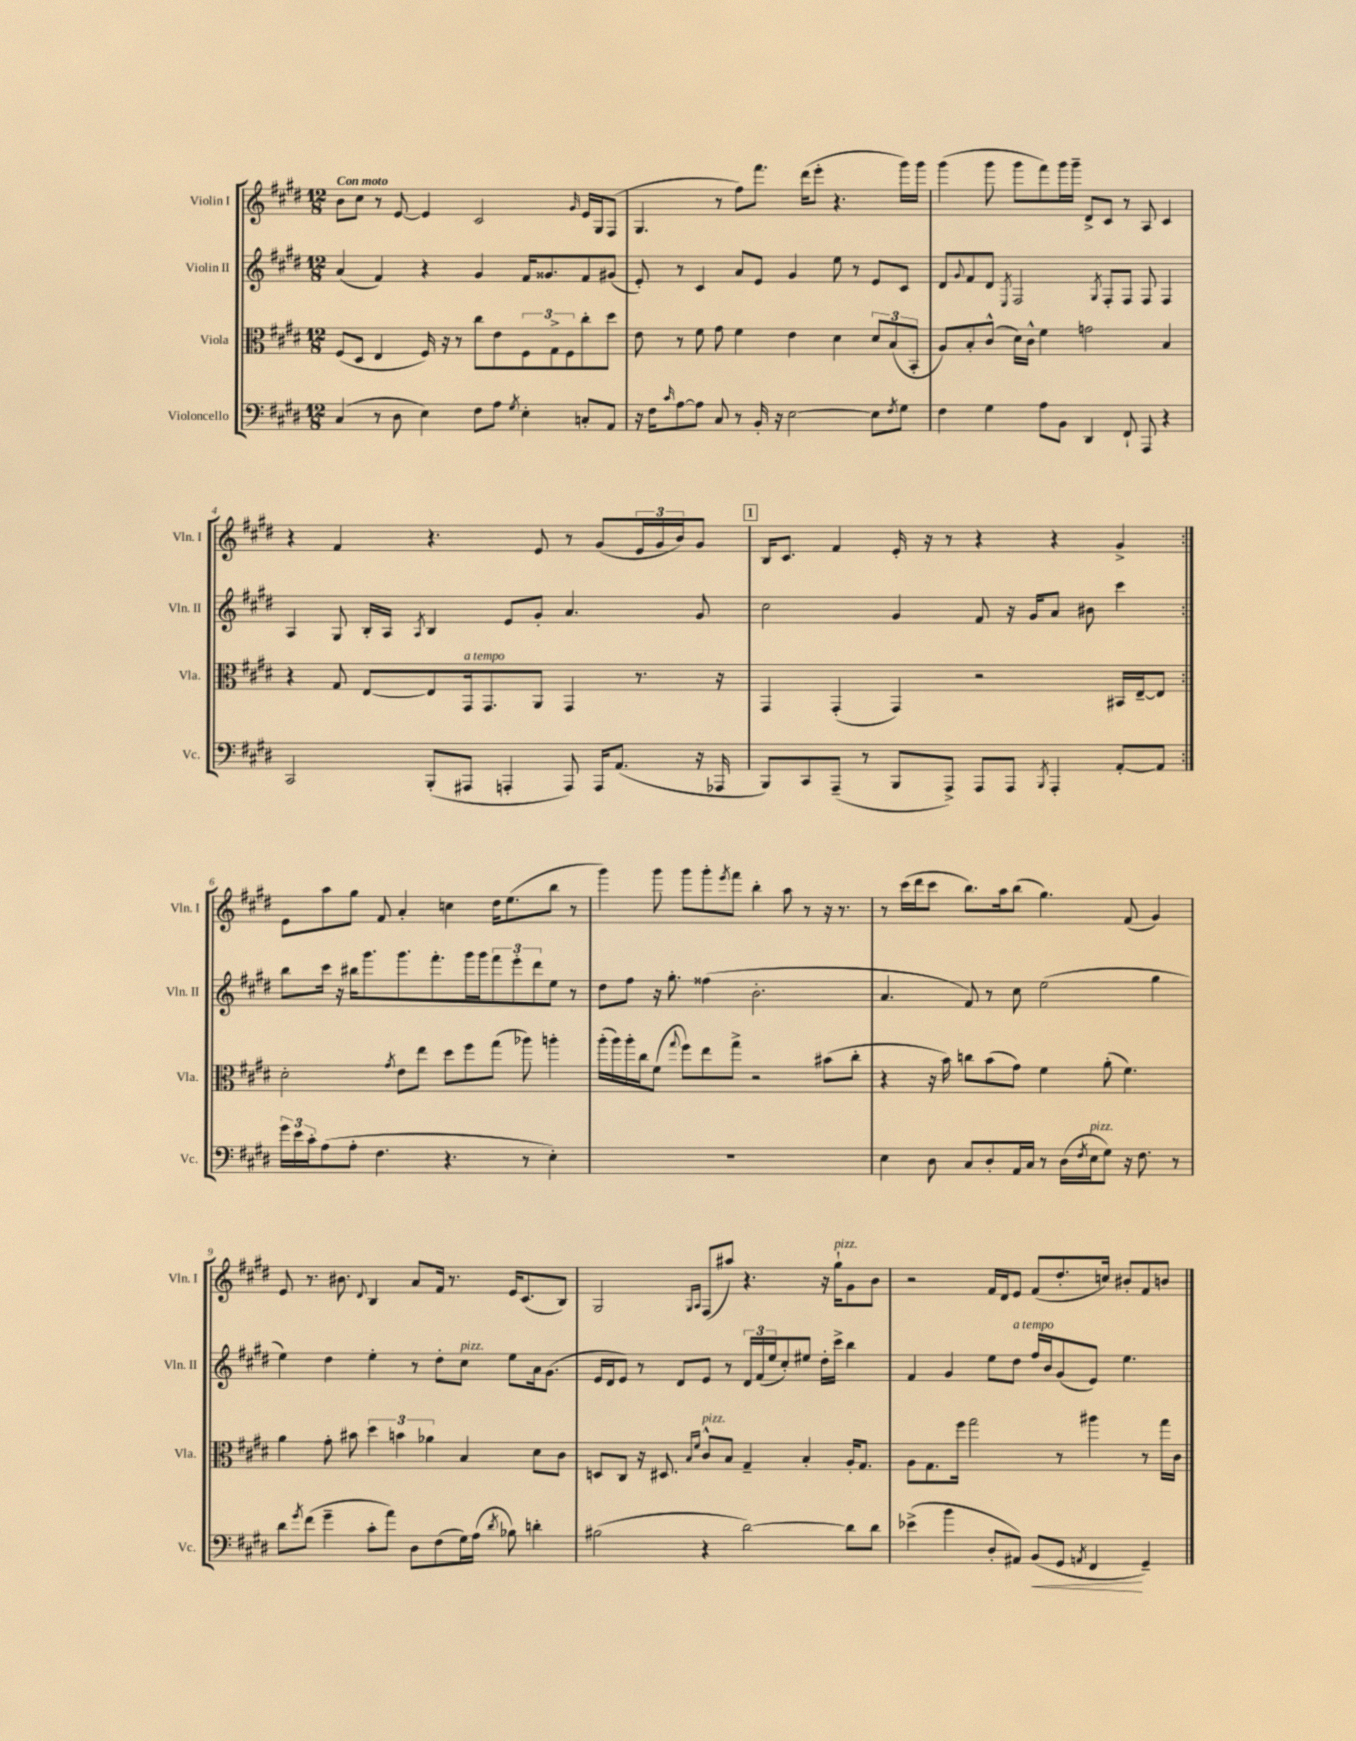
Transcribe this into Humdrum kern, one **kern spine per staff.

**kern	**kern	**kern	**kern
*staff4	*staff3	*staff2	*staff1
*clefF4	*clefC3	*clefG2	*clefG2
*k[f#c#g#d#]	*k[f#c#g#d#]	*k[f#c#g#d#]	*k[f#c#g#d#]
*M12/8	*M12/8	*M12/8	*M12/8
(4C#/	(8F#/L	(4a/	8b\L
.	8D#/J	.	8cc#\J
8r	4E/	4f#/)	8r
8D#\	.	.	[8e/
4E\)	16F#/)	4r	4e/]
.	16r	.	.
.	8r	.	.
8F#\L	8cc#\L	4g#/	2c#/
8A\J	8e\	.	.
8qG#/	.	.	.
4E'\	12F#\	16f#/LK	.
.	.	8.g##/	.
.	12G#^\	.	.
.	12F#\	.	.
.	.	.	16qqg#/
8C'/L	8cc#'\	8f#/	16e/LL
.	.	.	16G#/J
8AA/J	8dd#\J	(8g#/J	(8F#/J
=	=	=	=
16r	8e\	8e'/)	4.G#/
16F#\LK	.	.	.
16qqc#/	.	.	.
[8A\	8r	8r	.
8A\]J	8f#\	4c#/	.
8C#/	8g#\	.	8r
8r	4f#\	8a/L	8ff#\L)
16BB'/	.	8e/J	8.fff#\J
16r	.	.	.
[2E\	4e\	4g#/	.
.	.	.	(16ddd#\LK
.	.	.	8eee'\J
.	4d#\	8ee\	4.r
.	.	8r	.
8E\]L	12d#/L	8e/L	.
.	(12B/	.	.
8qF#/	.	.	.
8G#\J	.	8c#/J	16ggg#\LL)
.	12BB'/J	.	.
.	.	.	16ggg#\JJ
=	=	=	=
4F#\	8A/L)	8d#/L	(4ggg#\
.	.	8qqg#/	.
.	8B'/	8f#/	.
4G#\	(8c#^^/J	8d#/J	8ggg#\
.	.	8qE/	.
.	16d#\LL)	2F#/	8ggg#\L
.	16c#^^\JJ	.	.
8A\L	4f#\	.	8fff#\)
8BB\J	.	.	16ggg#\L
.	.	.	16ggg#~\JJ
4DD#/	2g\	.	8d#^/L
.	.	8qG#/	.
.	.	8F#'/L	8c#/J
8FF#`/	.	8F#/J	8r
8AAA/	.	8F#/	8A/
4r	4B/	4F#/	4c#/
=	=	=	=
2CC#/	4r	4A/	4r
.	8G#/	8G#/	4f#/
.	[8E/L	16B'/LL	.
.	.	16A/JJ	.
.	.	8qA/	.
(8BBB'/L	8E/]	4B/	4.r
8AAA#/J	16GG#/k	.	.
.	8.GG#/	.	.
4AAA'/	.	8e/L	.
.	8AA/J	8g#'/J	8e/
8AAA/)	4GG#/	4.a/	8r
16AAA/LK	.	.	(8g#/L
(8.AA/J	.	.	.
.	8.r	.	24e/L
.	.	.	24g#/
.	.	.	24b/J)
16r	.	8g#/	8g#/J
16AAA-/	16r	.	.
=	=	=	=
8BBB/L)	4GG#/	2cc#\	16B/LK
.	.	.	8.c#/J
8CC#/	.	.	.
(8AAA~/J	(4GG#'/	.	4f#/
8r	.	.	.
8BBB/L	4GG#/)	4g#/	16e'/
.	.	.	16r
8AAA^/J)	.	.	8r
8AAA/L	2r	8f#/	4r
8AAA/J	.	16r	.
.	.	16g#/LK	.
8qBBB/	.	.	.
4AAA'/	.	8a/J	4r
.	.	8b#\	.
[8AA'/L	16BB#/LL	4ccc#\	4g#^/
.	[16E~/J	.	.
8AA/]J	8E/]J	.	.
=:|!	=:|!	=:|!	=:|!
24g#\LL	2d#'\	8bb\L	8e\L
24e\	.	.	.
24c#'\J	.	.	.
(8A\	.	16ccc#\Jk	8aa\
.	.	16r	.
8A'\J	.	16bb#\LK	8gg#\J
.	.	8.ggg#\	.
4.F#\	.	.	8f#/
.	8qg#/	.	.
.	8e\L	8.ggg#\	4a'/
.	8ee\J	.	.
.	.	8.fff#'\	.
4.r	8dd#\L	.	4cc\
.	8ff#\	16ggg#\L	.
.	.	16ggg#\J	.
.	(8gg#\J	12fff#\	16dd#\LK
.	.	.	(8.ee\
.	.	12eee'\	.
8r	8aa-\)	.	.
.	.	12ddd#\	.
4E'\)	4aa'\	8ee\J	8bb\J
.	.	8r	8r
=	=	=	=
1.r	(16aa'\LL	8dd#\L	4ggg#\)
.	16aa\)	.	.
.	16aa'\	8ff#\J	.
.	16cc#\J	.	.
.	(8f#\J	16r	8ggg#\
.	.	8.gg#'\	.
.	8qqgg#/	.	.
.	8ff#\L)	.	8ggg#\L
.	8ee\	(4ff##\	8ggg#'\
.	.	.	8qeee/
.	8gg#^\J	.	8fff#\J
.	2r	2.b'\	4bb'\
.	.	.	8aa\
.	.	.	8r
.	(8b#\L	.	16r
.	.	.	8.r
.	8cc#'\J	.	.
=	=	=	=
4E\	4r	4.a/	8r
.	.	.	(16ccc#\LL
.	.	.	16ddd#\J
8D#\	16r	.	8ccc#\J
.	16b\)	.	.
8C#/L	8cc\L	8f#/)	8.bb\L)
8D#'/	(8b\	8r	.
.	.	.	16aa\k
16AA/L	8g#\J)	8cc#\	(8bb\J
16C#/JJ	.	.	.
8r	4f#\	(2ee\	4.gg#\)
(16D#\LL	.	.	.
8qF#/	.	.	.
16E\J	.	.	.
8G#\J)	(8a'\	.	.
16r	4.f#\)	.	(8f#/
8.F#\	.	.	.
.	.	4gg#\	4g#/)
8r	.	.	.
=	=	=	=
8d#\L	4a\	4ee\)	8e/
8qg#/	.	.	.
(8f#\J	.	.	8.r
4g#~\	8g#'\	4dd#\	.
.	.	.	8.b#\
.	8b#\	.	.
.	.	.	8qqd#/
8c#'\L	6dd#\	4ee'\	4B/
8a\J)	.	.	.
.	6b\	.	.
8D#\L	.	8r	8a/L
.	6a-\	.	.
(8F#\	.	8dd#'\L	16f#/Jk
.	.	.	8.r
16G#\L)	4B/	8cc#\J	.
(16A\JJ	.	.	.
8qd#/	.	.	.
8B-\)	.	8ee\L	16e/LK
.	.	.	(8.c#/
4d'\	8d#\L	16a\k	.
.	.	(8.g#\J	.
.	8c#\J	.	8B/J)
=	=	=	=
(2B#\	8D/L	16e/LL	2G#/
.	.	16d#/J	.
.	8C#/J	8e/J)	.
.	16r	8r	.
.	8.D#/	.	.
.	.	8d#/L	.
.	16qqB/LL	.	16qqG#/LL
.	16qqf#/JJ	.	16qqA/JJ
4r	8c#^^/L	8e/J	(8F#/L
.	8B/J	8r	8aa#/J)
[2d#\)	4G#~/	24d#/LL	4.r
.	.	(24f#/	.
.	.	24ee/J	.
.	.	8cc#'/)	.
.	4B'/	8ee#/J	.
.	.	16dd#'\LL	16r
.	.	16ccc#^\JJ	16gg#`\LK
8d#\]L	16A'/LK	4bb\	8g#\
.	8.G#/J	.	.
8d#\J	.	.	8b\J
=	=	=	=
(4e-^\	8A\L	4f#/	2r
.	8.G#\	.	.
4b\	.	4g#/	.
.	16ff#\Jk	.	.
.	2gg#\	.	.
8D#'/L	.	8ee\L	16f#/LL
.	.	.	16d#/J
8AA#/J)	.	8dd#\J	8e/J
(8BB/L	.	16ff#/LL	(8f#/L
.	.	16b/J	.
8GG#/J	8r	(8g#/	8.dd#'/
8qAA/	.	.	.
4FF#/	4aa#\	8e/J)	.
.	.	.	16cc/Jk)
.	.	4.ee\	8b#'/L
4GG#~/)	8r	.	8f#/
.	16gg#\LL	.	8b/J
.	16c#\JJ	.	.
==	==	==	==
*-	*-	*-	*-
